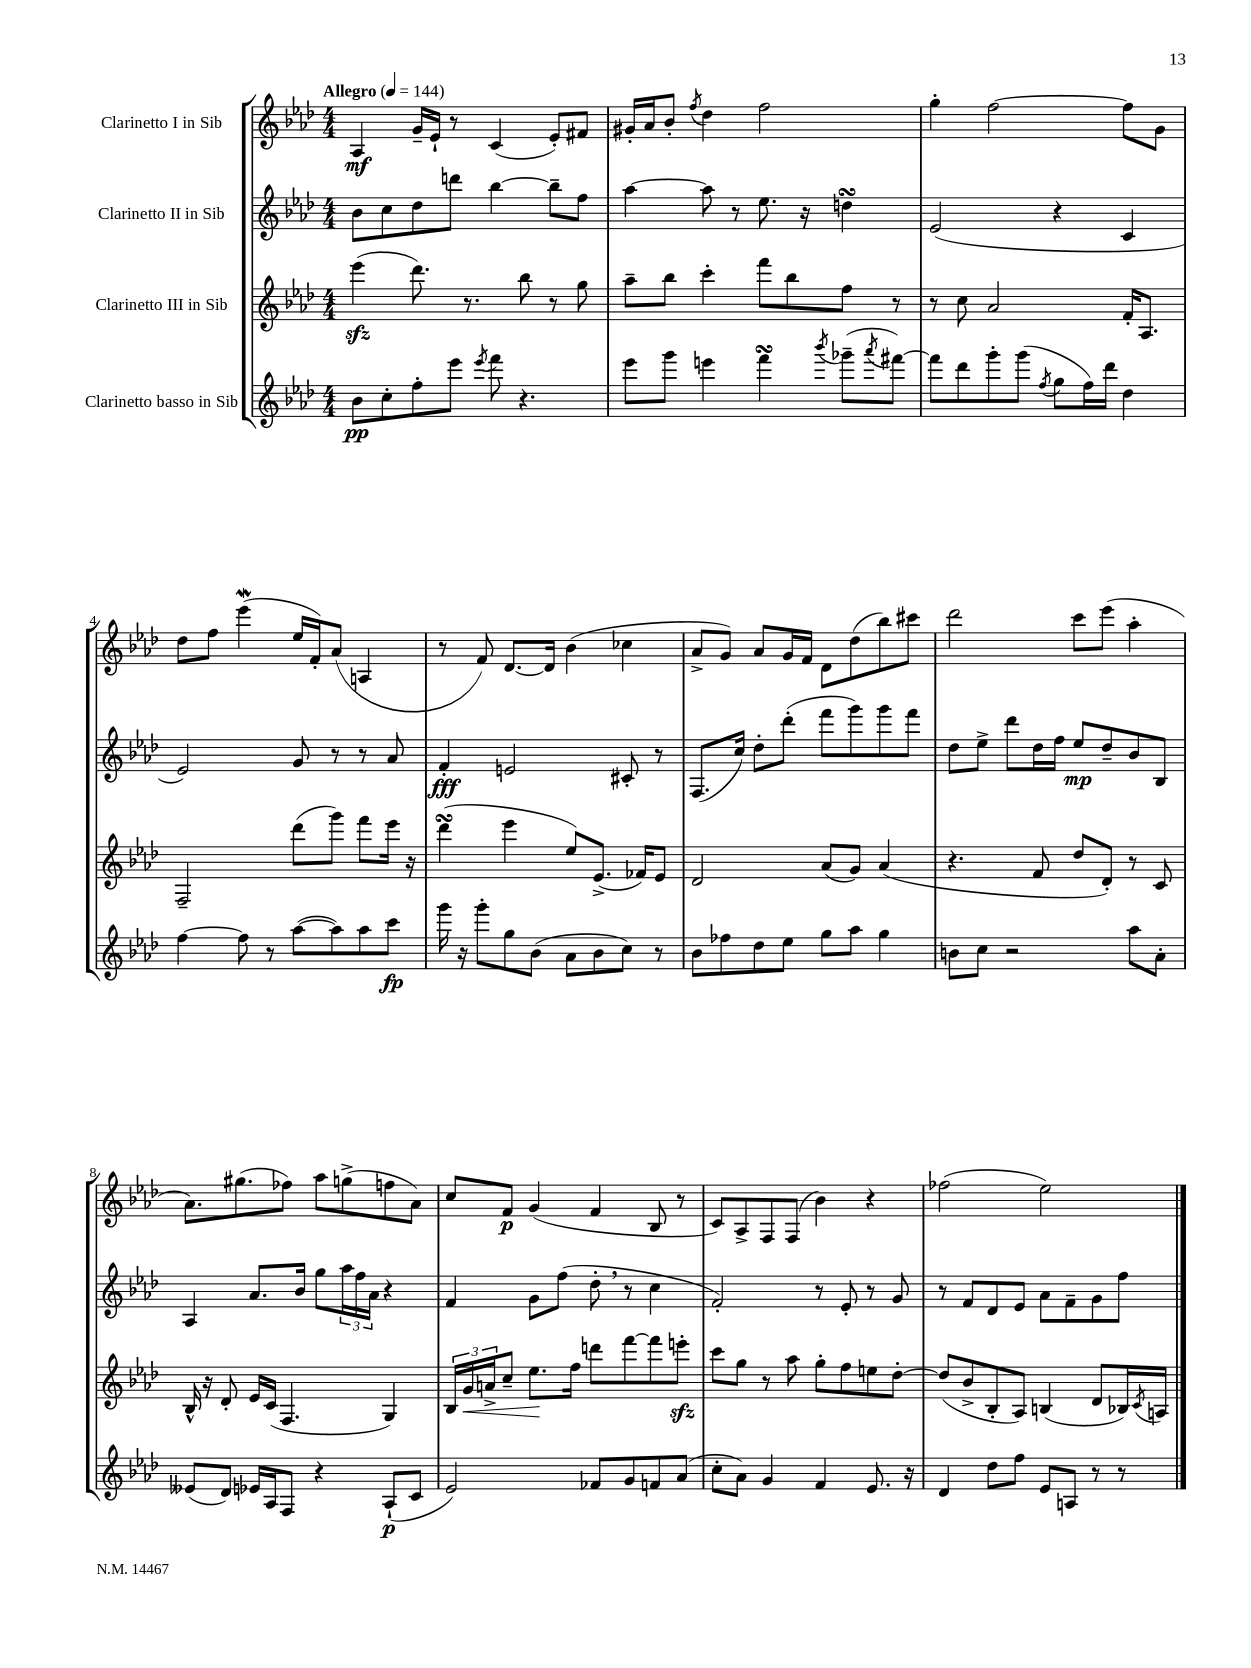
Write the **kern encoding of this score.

**kern	**kern	**kern	**kern
*staff4	*staff3	*staff2	*staff1
*clefG2	*clefG2	*clefG2	*clefG2
*k[b-e-a-d-]	*k[b-e-a-d-]	*k[b-e-a-d-]	*k[b-e-a-d-]
*M4/4	*M4/4	*M4/4	*M4/4
*MM144	*MM144	*MM144	*MM144
8b-\L	(4eee-\	8b-\L	4A-/
8cc'\	.	8cc\	.
8ff'\	8.ddd-\)	8dd-\	16g~/LL
.	.	.	16e-`/JJ
8eee-\J	.	8ddd\J	8r
.	8.r	.	.
8qeee-/	.	.	.
8fff\	.	[4bb-\	(4c/
4.r	8bb-\	.	.
.	8r	8bb-~\]L	8e-'/L)
.	8gg\	8ff\J	8f#/J
=	=	=	=
8eee-\L	8aa-~\L	[4aa-\	16g#'/LL
.	.	.	16a-/J
8ggg\J	8bb-\J	.	8b-'/J
.	.	.	8qff/
4eee\	4ccc'\	8aa-\]	4dd-\
.	.	8r	.
4fff\	8fff\L	8.ee-\	2ff\
.	8bb-\	.	.
.	.	16r	.
8qbbb-/	.	.	.
(8ggg-~\L	8ff\J	4dd\	.
8qaaa-/	.	.	.
[8fff#\J)	8r	.	.
=	=	=	=
8fff#\]L	8r	(2e-/	4gg'\
8ddd-\	8cc\	.	.
8ggg'\	2a-/	.	[2ff\
(8ggg\J	.	.	.
8qff/	.	.	.
8gg\L	.	4r	.
16ff\L)	.	.	.
16ddd-\JJ	.	.	.
4dd-\	16f'/LK	4c/	8ff\]L
.	8.A-/J	.	.
.	.	.	8g\J
=	=	=	=
[4ff\	2F~/	2e-/)	8dd-\L
.	.	.	8ff\J
8ff\]	.	.	(4eee-\
8r	.	.	.
([8aa-\L	(8ddd-\L	8g/	16ee-/LL
.	.	.	16f'/J)
8aa-\])	8ggg\J)	8r	(8a-/J
8aa-\	8fff\L	8r	4A/
8ccc\J	16eee-\Jk	8a-/	.
.	16r	.	.
=	=	=	=
16ggg\	(4ddd-\	4f'/	8r
16r	.	.	.
8ggg'\L	.	.	8f/)
8gg\	4eee-\	2e/	[8.d-/L
(8b-\J	.	.	.
.	.	.	16d-/]Jk
8a-\L	8ee-/L)	.	(4b-\
8b-\	(8.e-^/J	.	.
8cc\J)	.	8c#'/	4cc-\
.	16f-/LK)	.	.
8r	8e-/J	8r	.
=	=	=	=
8b-\L	2d-/	(8.F/L	8a-^/L
8ff-\	.	.	8g/J)
.	.	16cc/Jk)	.
8dd-\	.	8dd-'\L	8a-/L
8ee-\J	.	(8ddd-'\J	16g/L
.	.	.	16f/JJ
8gg\L	(8a-/L	8fff\L	8d-\L
8aa-\J	8g/J)	8ggg\)	(8dd-\
4gg\	(4a-/	8ggg\	8bb-\)
.	.	8fff\J	8ccc#\J
=	=	=	=
8b\L	4.r	8dd-\L	2ddd-\
8cc\J	.	8ee-^\J	.
2r	.	8ddd-\L	.
.	8f/	16dd-\L	.
.	.	16ff\JJ	.
.	8dd-/L	8ee-/L	8ccc\L
.	8d-'/J)	8dd-~/	(8eee-\J
8aa-\L	8r	8b-/	4aa-'\
8a-'\J	8c/	8B-/J	.
=	=	=	=
(8e--/L	16B-^^/	4A-/	8.a-\L)
.	16r	.	.
8d-/J)	8d-'/	.	.
.	.	.	(8.gg#\
16e-/LL	16e-/LL	8.a-/L	.
16A-/J	(16c/JJ	.	.
8F/J	4.F/	.	8ff-\J)
.	.	16b-/Jk	.
4r	.	8gg\L	8aa-\L
.	.	24aa-\L	(8gg^\
.	.	24ff\	.
.	.	24a-\JJ	.
(8A-`/L	4G/)	4r	8ff\
8c/J	.	.	8a-\J)
=	=	=	=
2e-/)	24B-/LL	4f/	8cc/L
.	24g/	.	.
.	24a^/J	.	.
.	8cc~/J	.	8f/J
.	8.ee-\L	8g\L	(4g/
.	.	(8ff\J	.
.	16ff\Jk	.	.
8f-/L	8ddd\L	8dd-'\	4f/
8g/	[8fff\	8r	.
8f/	8fff\]	4cc\	8B-/
(8a-/J	8eee'\J	.	8r
=	=	=	=
8cc'\L	8ccc\L	2f'/)	8c/L)
8a-\J)	8gg\J	.	8A-^/
4g/	8r	.	8F/
.	8aa-\	.	(8F/J
4f/	8gg'\L	8r	4b-\)
.	8ff\	8e-'/	.
8.e-/	8ee\	8r	4r
.	[8dd-'\J	8g/	.
16r	.	.	.
=	=	=	=
4d-/	(8dd-/]L	8r	(2ff-\
.	8b-^/	8f/L	.
8dd-\L	8B-'/	8d-/	.
8ff\J	8A-/J)	8e-/J	.
8e-/L	(4B/	8a-\L	2ee-\)
8A/J	.	8f~\	.
8r	8d-/L	8g\	.
8r	16B-/L)	8ff\J	.
.	8qc/	.	.
.	16A/JJ	.	.
==	==	==	==
*-	*-	*-	*-
